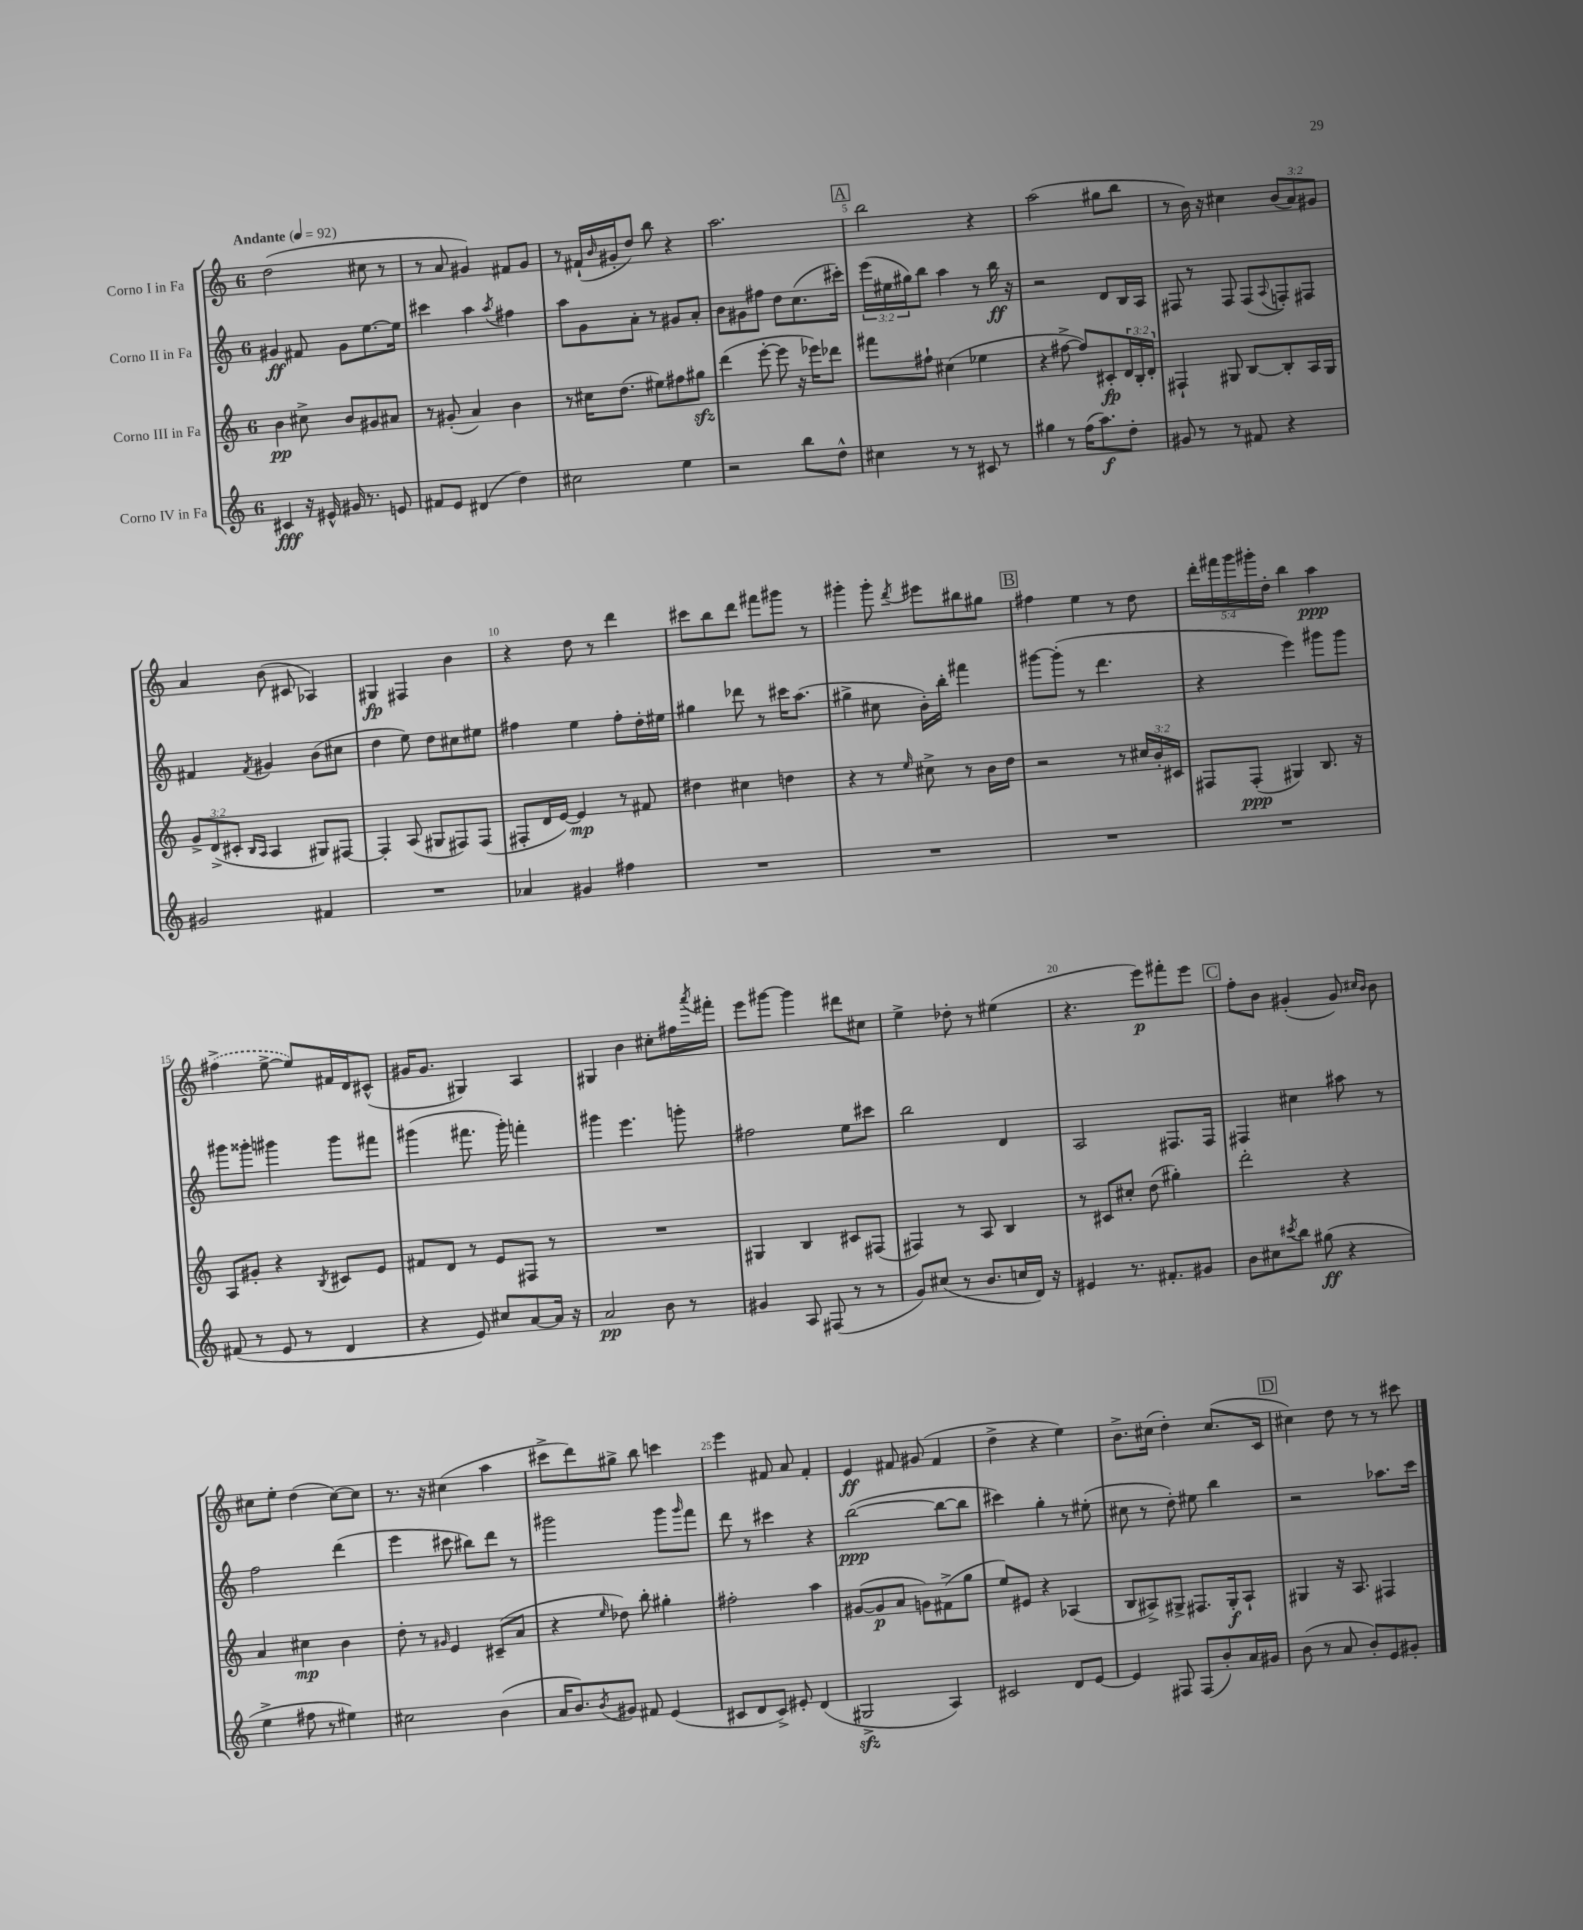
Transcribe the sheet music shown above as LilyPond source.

<<
\new StaffGroup <<
\new Staff = "s0" \with { instrumentName = "Corno I in Fa" } {
    \clef treble \key c \major \once \override Staff.TimeSignature.style = #'single-digit \time 6/8 \override Staff.TupletNumber.text = #tuplet-number::calc-fraction-text \tempo "Andante" 4 = 92
    d''2( cis''8 r8 |
    r8 a'8 gis'4) fis'8 gis'8 |
    r8 fis'16-!( \grace { b'16 } gis'16-. d''8) b''8 r4 |
    a''2. |
    \mark \markup { \box "A" } b''2 r4 |
    a''2( gis''8 b''8 |
    r8 b'16) r16 cis''4 \tuplet 3/2 { b'8( a'8) gis'8 } |
    a'4 b'8( cis'8 aes4) |
    gis4\fp fis4 b'4 |
    r4 d''8 r8 d'''4 |
    cis'''8 b''8 d'''8 fis'''8 gis'''8 r8 |
    gis'''4-. gis'''8-. \acciaccatura { d'''8 } eis'''8 bis''8 gis''8 |
    \mark \markup { \box "B" } fis''4 e''4 r8 d''8 |
    \tuplet 5/4 { d'''16-. fis'''16 g'''16 gis'''16-. d''16-. } b''4 a''4\ppp |
    \once \slurDashed fis''4->( e''8~-> e''8) fis'16 d'16 cis'8-^( |
    gis'16 gis'8. gis4) a4 |
    gis4 b'4 cis''8-. fis''16 \acciaccatura { a'''8 } fis'''16-. |
    e'''8 gis'''8~ gis'''4 dis'''8 cis''8 |
    e''4-> des''8-. r8 eis''4( |
    r4. e'''8\p) fis'''8-. e'''8 |
    \mark \markup { \box "C" } f''8-. b'8 gis'4-.( gis'8) \grace { cis''16 b'16 } b'8 |
    cis''8 e''8-. d''4( cis''8~) cis''8 |
    r8. r16 cis''4( a''4 |
    cis'''8-> d'''8) gis''8-> b''8 c'''4 |
    e'''4 fis'8 a'8 fis'4-. |
    e'4\ff fis'8 gis'8( fis'4 |
    d''4-> r4 e''4) |
    b'8.-> cis''16( d''4-.) cis''8.( c'16 |
    \mark \markup { \box "D" } cis''4) d''8 r8 r8 cis'''8 \bar "|." |
}
\new Staff = "s1" \with { instrumentName = "Corno II in Fa" } {
    \clef treble \key c \major \once \override Staff.TimeSignature.style = #'single-digit \time 6/8 \override Staff.TupletNumber.text = #tuplet-number::calc-fraction-text
    gis'4\ff fis'8 gis'8 e''8.~ e''16 |
    cis'''4 a''4 \acciaccatura { a''8 } fis''4 |
    a''8 g'8 a'8-. r8 gis'8 a'8-. |
    b'8 gis'8 fis''8 d''8 c''8.( cis'''16-.) |
    \mark \markup { \box "A" } \tuplet 3/2 { e'''16( eis''16 gis''16) } b''8 a''4 r8 b''16\ff r16 |
    r2 d'8 b16 a16 |
    fis8 r8 fis8 fis8( \appoggiatura { a8 } f8-.) fis8 |
    fis'4 \acciaccatura { fis'8 } gis'4 b'8( cis''8 |
    d''4 e''8) d''8 cis''8 eis''8 |
    fis''4 e''4 fis''8-. d''16-. eis''16 |
    gis''4 des'''8 r8 cis'''16 a''8.( |
    gis''4-> cis''8 b'16-.) b''16-. fis'''4 |
    \mark \markup { \box "B" } gis'''8~ gis'''8-.( r8 d'''4. |
    r4 e'''4) gis'''8 gis'''8 |
    gis'''8 gisis'''8-. gis'''4 gis'''8 fis'''8 |
    gis'''4( fis'''8. gis'''16-.) f'''4-. |
    gis'''4 e'''4. g'''8-. |
    fis''2 e''8 cis'''8 |
    b''2 d'4 |
    a2 fis8. fis16 |
    \mark \markup { \box "C" } fis4 cis''4 ais''8 r8 |
    f''2 d'''4( |
    e'''4 cis'''8 bis''8) d'''8 r8 |
    gis'''2 gis'''8 \grace { gis'''16 } f'''8 |
    d'''8 r8 cis'''4 r4 |
    b''2~\ppp( b''8~ b''8 |
    cis'''4) g''4-. r8 eis''8-.( |
    cis''8 r8 d''8-.) eis''8 b''4 |
    \mark \markup { \box "D" } r2 aes''8. c'''16 \bar "|." |
}
\new Staff = "s2" \with { instrumentName = "Corno III in Fa" } {
    \clef treble \key c \major \once \override Staff.TimeSignature.style = #'single-digit \time 6/8 \override Staff.TupletNumber.text = #tuplet-number::calc-fraction-text
    b'4\pp cis''8-> b'8 gis'8 ais'8 |
    r8 gis'8-.( a'4) b'4 |
    r8 cis''16 d''8.( eis''8) fis''8 gis''8\sfz |
    d'''4( e'''8~-. e'''8 r16 ees'''16) des'''8 |
    \mark \markup { \box "A" } fis'''8 fis''8-! cis''4( ees''4 |
    r4 fis''8~-> fis''8) cis'8-.\fp \tuplet 3/2 { d'16 b16-. d'16-. } |
    fis4-! gis8 b8~ b8-. a16 gis16 |
    \tuplet 3/2 { g'8-> d'8->( cis'8-. } \grace { b16 a16 } a4 gis8) fis8~ |
    fis4-. a8( gis8 fis8) fis8( |
    fis8-. d'16 e'16~) e'4\mp r8 fis'8 |
    dis''4 cis''4 d''4 |
    r4 r8 \grace { e''16 } cis''8-> r8 b'16 d''16 |
    \mark \markup { \box "B" } r2 r8 \tuplet 3/2 { cis''16 b'16-. cis'16 } |
    fis8 fis8-.\ppp( gis4) b8. r16 |
    a8 gis'8-. r4 \acciaccatura { b8 } cis'8 e'8 |
    fis'8 d'8 r8 e'8 fis8 r8 |
    R2. |
    gis4 b4 cis'8 fis8( |
    fis4) r8 a8 b4 |
    r8 cis'8 cis''8-. d''8( gis''4-.) |
    \mark \markup { \box "C" } d'''2-. r4 |
    a'4 cis''4\mp b'4 |
    d''8-. r8 \grace { gis'16 } e'4 cis'8--( a'8 |
    r4 \grace { e''16 } des''8) b''8-. gis''4-. |
    fis''2-. a''4 |
    gis'8~( gis'8\p a'8 g'8) fis'8->( g''8 |
    e''8) eis'8 r4 aes4( |
    b8 ais8->) gis8-> fis8. gis16-.\f ais8-! |
    \mark \markup { \box "D" } gis4 r16 a8. fis4 \bar "|." |
}
\new Staff = "s3" \with { instrumentName = "Corno IV in Fa" } {
    \clef treble \key c \major \once \override Staff.TimeSignature.style = #'single-digit \time 6/8
    cis'4\fff r16 eis'16-^ gis'16 r8. e'8 |
    fis'8 e'8 dis'4( d''4) |
    cis''2 e''4 |
    r2 b''8 d''8-^ |
    \mark \markup { \box "A" } cis''4 r8 r8 cis'8 r8 |
    gis''4 r8 f''16( a''8.\f) d''8-. |
    gis'8 r8 r8 fis'8 r4 |
    gis'2 fis'4 |
    R2. |
    aes'4 gis'4 fis''4 |
    R2. |
    R2. |
    \mark \markup { \box "B" } R2. |
    R2. |
    fis'8( r8 e'8 r8 d'4 |
    r4 e'8) cis''8 a'8~ a'16 r16 |
    a'2\pp b'8 r8 |
    gis'4 a8 fis8( r8 r8 |
    g'8) cis''8( r8 b'8. c''16 d'16) r16 |
    eis'4 r8. fis'8.-. gis'8 |
    \mark \markup { \box "C" } b'8 cis''8 \acciaccatura { cis'''8 } b''8 gis''8\ff( r4 |
    e''4-> fis''8 r8 eis''4) |
    cis''2 b'4( |
    a'16 b'8.) \acciaccatura { b'8 } gis'8 fis'8 e'4( |
    cis'8 d'8 cis'8->) eis'8-. d'4( |
    gis2->\sfz a4) |
    cis'2 d'8 e'8~ |
    e'4 fis8 fis8( b'8-.) a'16 gis'16 |
    \mark \markup { \box "D" } b'8( r8 a'8 b'8-.) e'8 gis'8-. \bar "|." |
}
>>
>>
\layout { \context { \Score \override BarNumber.break-visibility = ##(#f #t #t) barNumberVisibility = #(every-nth-bar-number-visible 5) } }
